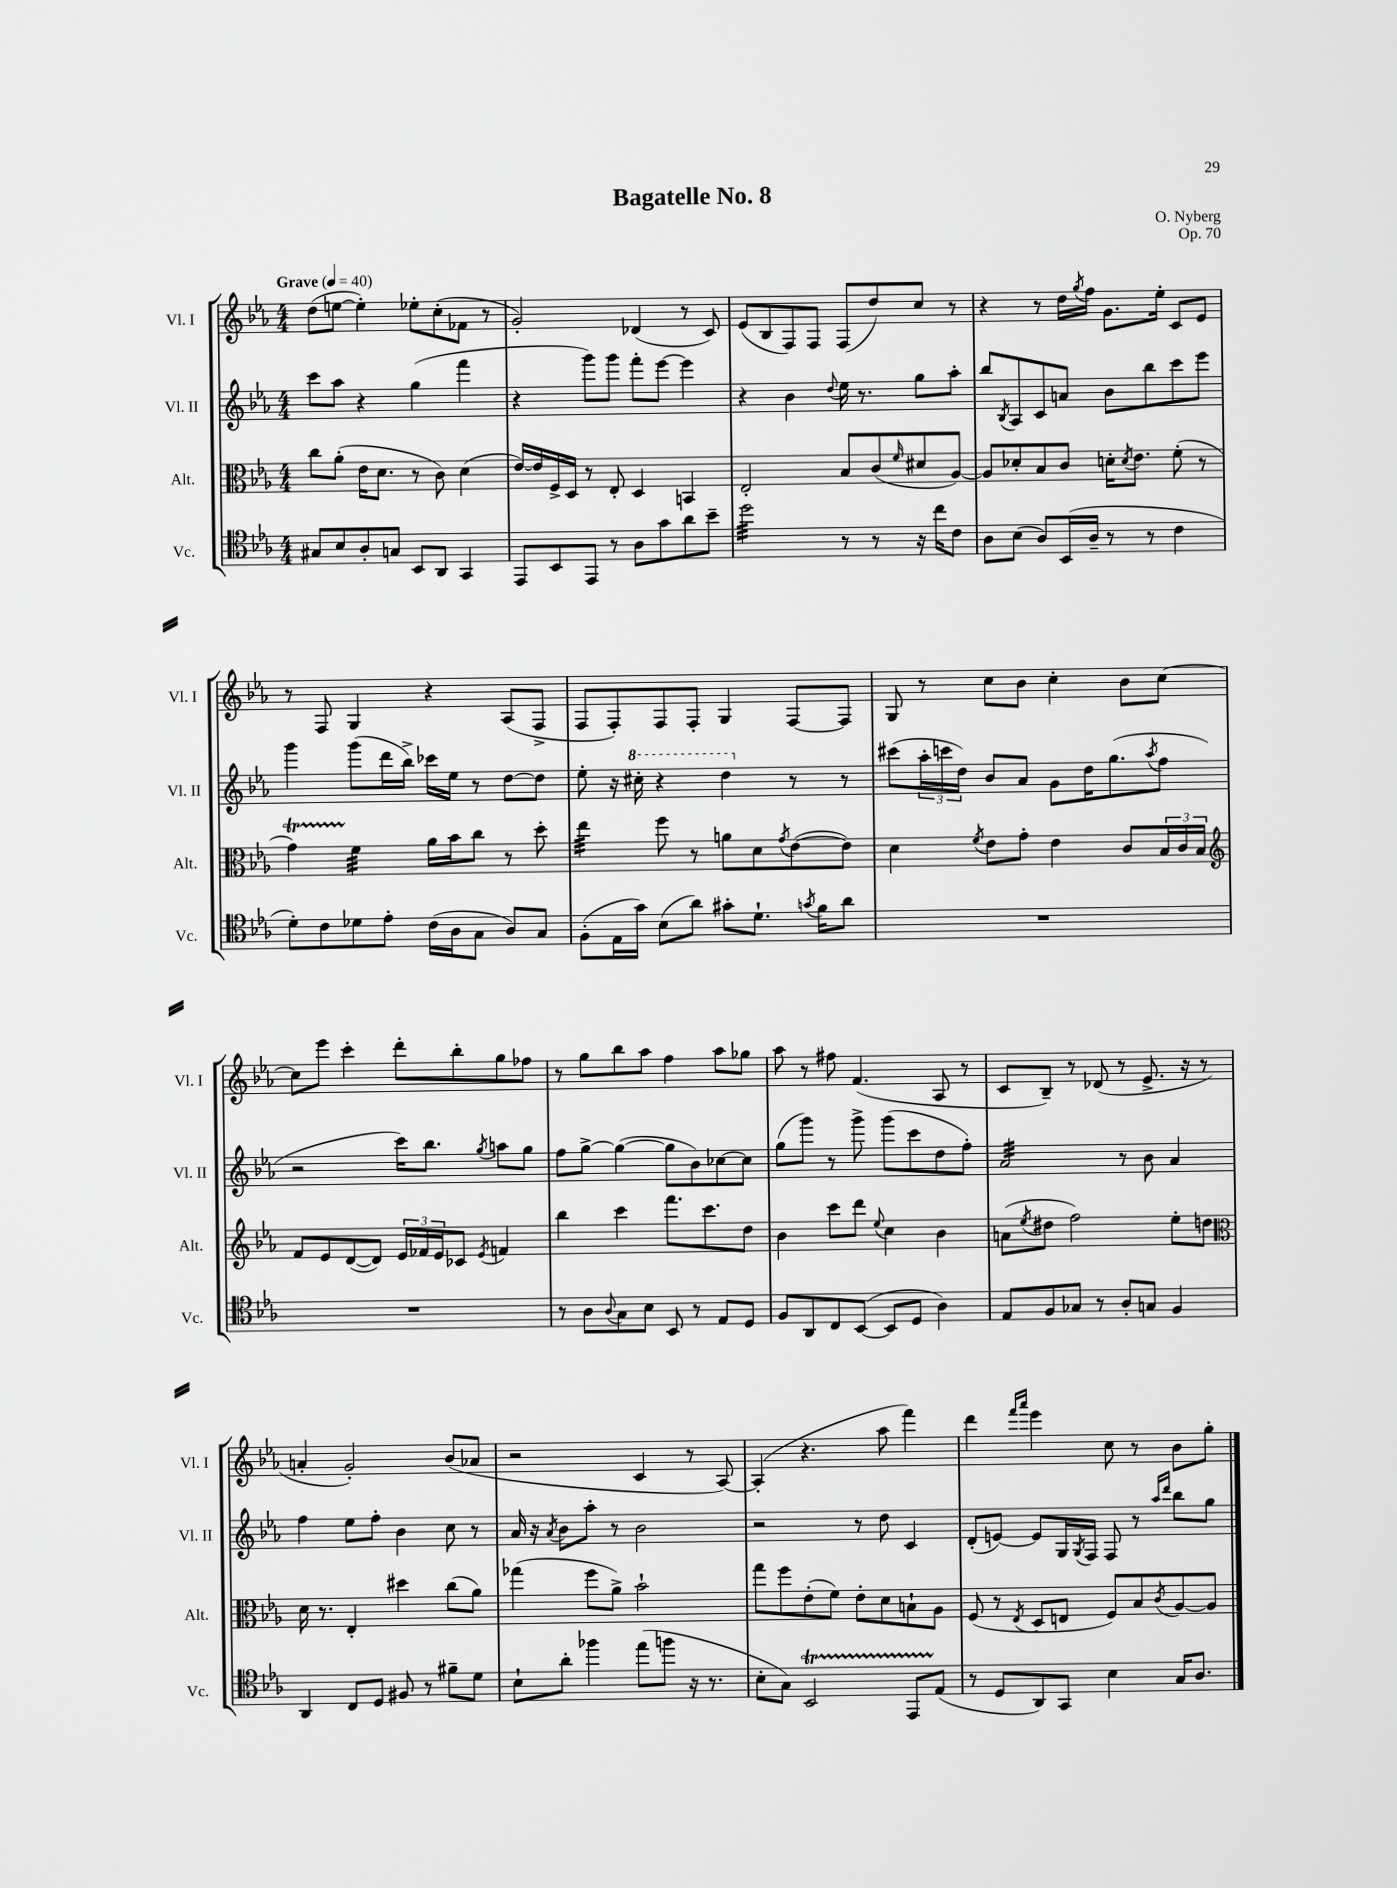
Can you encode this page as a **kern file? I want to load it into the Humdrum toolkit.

**kern	**kern	**kern	**kern
*staff4	*staff3	*staff2	*staff1
*clefC4	*clefC3	*clefG2	*clefG2
*k[b-e-a-]	*k[b-e-a-]	*k[b-e-a-]	*k[b-e-a-]
*M4/4	*M4/4	*M4/4	*M4/4
*MM40	*MM40	*MM40	*MM40
8G#	8cc	8ccc	(8dd
8B-	(8a-'	8aa-	[8ee
8A-'	16e-	4r	4ee'])
.	8.d	.	.
8G	.	.	.
8BB-	8r	(4gg	8ee-'
8AA-	8c)	.	(8cc'
4GG	(4d	4fff	8f-
.	.	.	8r
=	=	=	=
8EE-	[16e-)	4r	2g')
.	16e-]	.	.
8BB-	16F^	.	.
.	16D	.	.
8EE-	8r	8ggg)	.
8r	8E-'	8ggg	.
8A-	4D	8fff'	(4d-
8g	.	[8eee-	.
8a-	4BB	4eee-]	8r
8b-~	.	.	8c)
=	=	=	=
2dd	2E-'	4r	(8e-
.	.	.	8B-
.	.	4b-	8F)
.	.	.	8F
.	.	8qqdd	.
8r	8B-	16ee-	(8F
.	.	8.r	.
8r	(8c	.	8dd)
.	16qqf	.	.
16r	8d#	8gg	8cc
16cc	.	.	.
8c	[8A-)	8aa-'	8r
=	=	=	=
8A-	8A-]	8bb-	4r
.	.	8qB-	.
(8B-	8d-'	8A-	.
8A-)	8B-	8c	8r
(16BB-	8c	8a	16dd
.	.	.	8qgg
16A-~	.	.	16ff
8r	16d'	8b-	8.g
.	8qd	.	.
.	8.e-	.	.
8r	.	8bb-	.
.	.	.	16ee-'
4c	(8f'	8ccc	8c
.	8r	8eee-	8e-
=	=	=	=
8d')	4g)	4ggg	8r
8c	.	.	8F
8d-	4f	(8ggg	4G
8e-'	.	16ddd	.
.	.	16bb-^)	.
(16c	16a-	16ccc-	4r
16A-	16b-	16ee-	.
8G	8cc	8r	.
8A-)	8r	[8dd	(8A-
8G	8dd'	8dd]	8F^
=	=	=	=
(8F'	4ee-	8ee-'	8F
16E-	.	16r	8F')
16g)	.	16ccc#'	.
(8B-	8ff	4r	8F
8a-)	8r	.	8F'
8g#'	8a	4ddd	4G
8.d`	8d	.	.
.	8qg	.	.
.	([8e-	8r	[8F
8qg	.	.	.
16f	.	.	.
8a-	8e-])	8r	8F]
=	=	=	=
1r	4d	(8ccc#	8G
.	.	24aa-'	8r
.	.	24ccc	.
.	.	24dd)	.
.	8qf	.	.
.	8e-	8b-	8cc
.	8g'	8a-	8b-
.	4e-	8g	4cc'
.	.	16dd	.
.	.	(8.gg	.
.	8c	.	8b-
.	.	8qaa-	.
.	24B-	8ff	[8cc
.	24c	.	.
.	24B-	.	.
=	=	=	=
*	*clefG2	*	*
1r	8f	2r	8cc]
.	8e-	.	8eee-
.	([8d	.	4ccc'
.	8d])	.	.
.	24e-	16ccc)	8ddd'
.	24f-	.	.
.	.	8.bb-	.
.	24e-	.	.
.	8c-	.	8bb-'
.	8qe-	8qgg	.
.	4f	8aa	8gg
.	.	8gg	8ff-
=	=	=	=
8r	4bb-	8ff	8r
8A-	.	[8gg^	8gg
8qqA-	.	.	.
8G	4ccc	(4gg_	8bb-
8B-	.	.	8aa-
8BB-	8.fff	8gg]	4ff
8r	.	8b-)	.
.	8.ccc	.	.
8E-	.	[8cc-	8aa-
8D	8dd	8cc-]	8gg-
=	=	=	=
8F	4b-	(8gg	8aa-
8AA-	.	8ggg)	8r
8C	8ccc	8r	8ff#
([8BB-	8ddd	8ggg^	(4.f
.	8qqee-	.	.
8BB-]	4cc	(8ggg	.
8D	.	8ccc	.
4A-)	4b-	8dd	8A-
.	.	8ff')	8r
=	=	=	=
8E-	(8a	2a-	8c
.	8qee-	.	.
8F	8dd#	.	8B-~)
8G-	2ff)	.	8r
8r	.	.	(8d-
8A-'	.	8r	8r
8G	.	8b-	8.e-^
4F	8ee-'	4a-	.
.	.	.	16r
.	8dd	.	8r
=	=	=	=
*	*clefC3	*	*
4AA-	16d	4ff	4a'
.	8.r	.	.
8C	4E-'	8ee-	2g')
8D	.	8ff'	.
8F#	4dd#	4b-	.
8r	.	.	.
8f#~	(8cc	8cc	(8b-
8d	8a-)	8r	8a-
=	=	=	=
8B-`	(4gg-	16a-	2r
.	.	16r	.
.	.	8qa-	.
8a-'	.	8b-	.
4ff-	8ff	8aa-'	.
.	8a-^)	8r	.
(8ee-	2b-`	2b-	4c
8ff	.	.	.
16r	.	.	8r
8.r	.	.	.
.	.	.	[8A-)
=	=	=	=
8B-'	8gg	2r	(4A-']
8G)	8ff	.	.
2BB-	(8e-'	.	4.r
.	8f)	.	.
.	8e-'	8r	.
.	8d	8dd	8aa-
8EE-	8B`	4c	4fff)
(8E-	8A-	.	.
=	=	=	=
8r	(8F	(8d'	4ddd
8D	8r	[8e)	.
.	.	.	16qqfff
.	8qE-	.	16qqaaa-
8AA-)	8D	8e]	4eee-
8GG	8E	16G	.
.	.	8qG	.
.	.	16F	.
4B-	8F)	8F	8cc
.	8B-	8r	8r
.	.	16qqaa-	.
.	8qc	16qqddd	.
16G	[8A-	8bb-	8b-
8.A-	.	.	.
.	8A-]	8gg	8gg'
==	==	==	==
*-	*-	*-	*-
